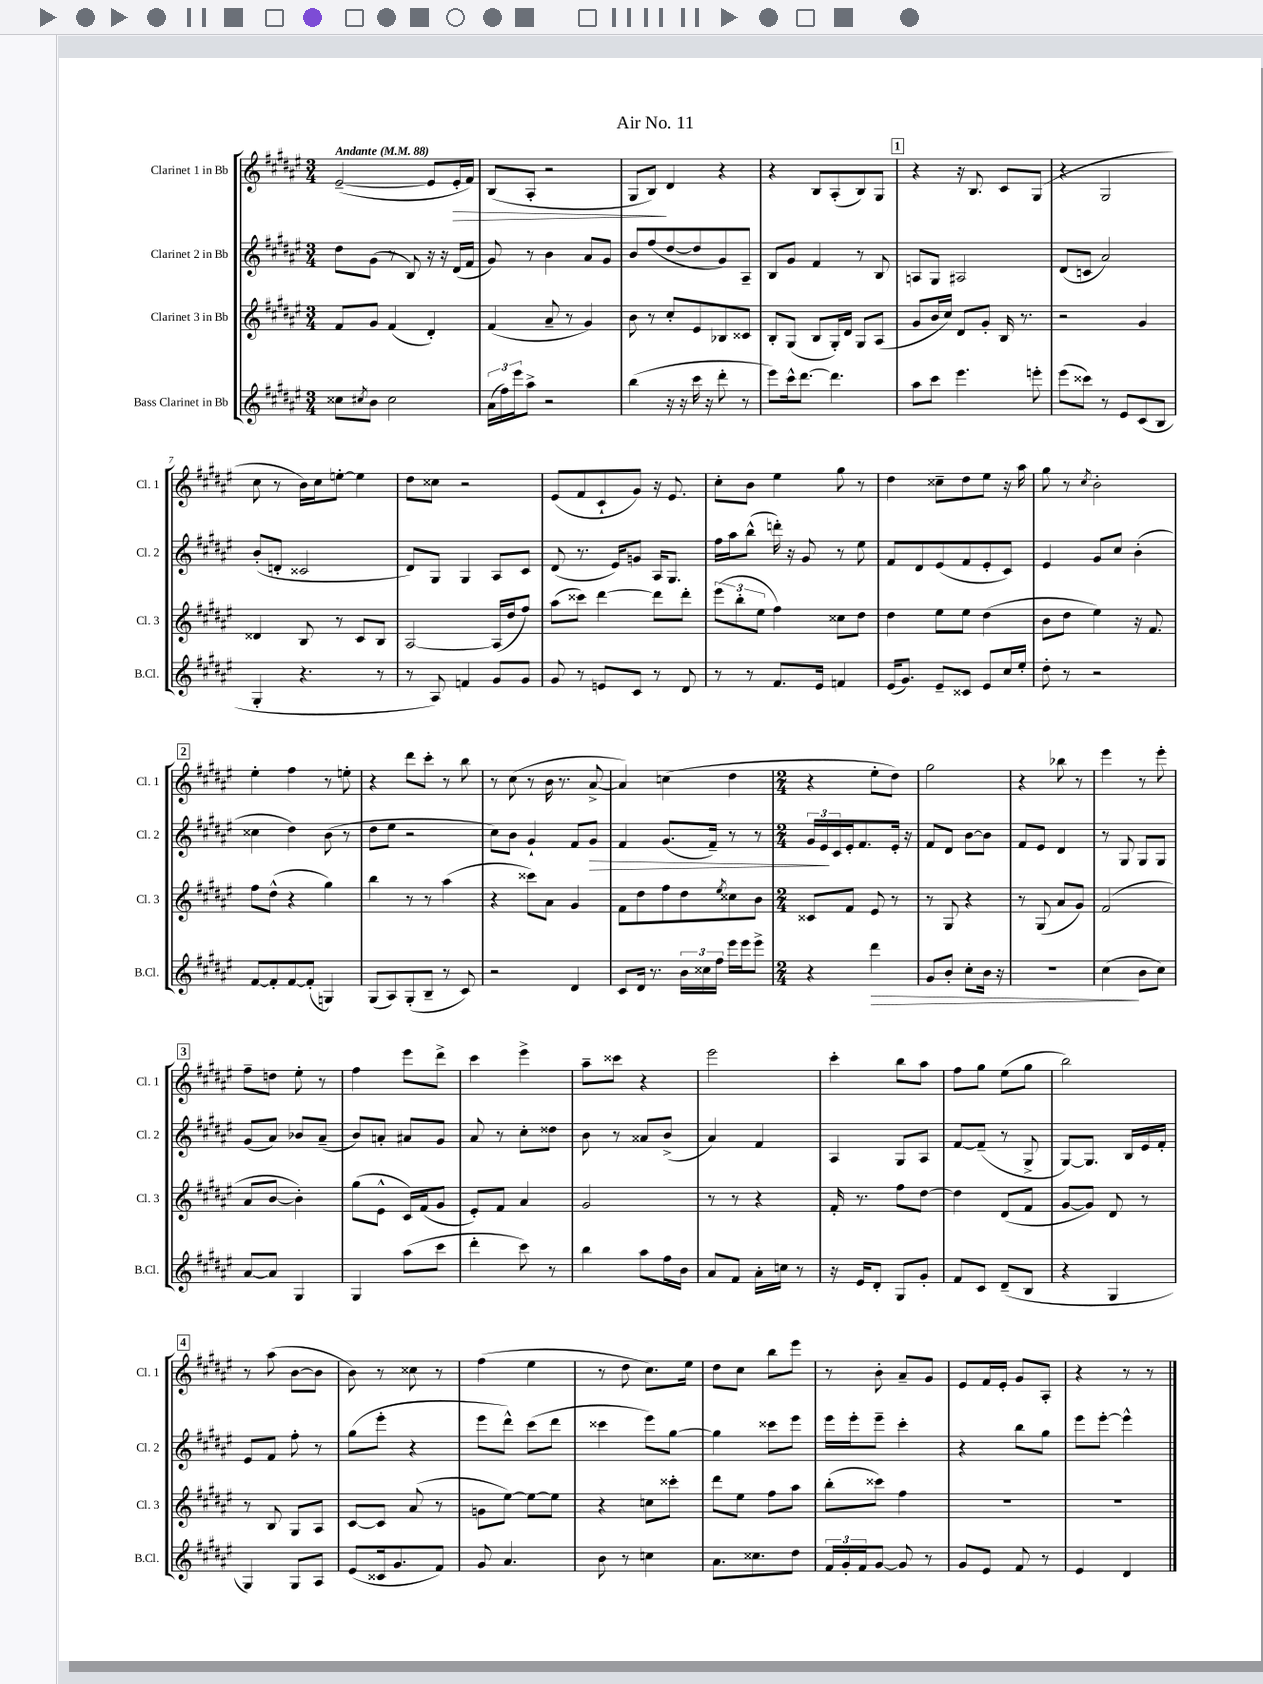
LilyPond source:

\header { title = "Air No. 11" }
<<
\new StaffGroup <<
\new Staff = "s0" \with { instrumentName = "Clarinet 1 in Bb" shortInstrumentName = "Cl. 1" } {
    \clef treble \key fis \major \numericTimeSignature \time 3/4 \tempo "Andante" 4 = 88
    eis'2~--( eis'8 eis'16-.\> fis'16) |
    b8( ais8-. r2 |
    gis8 b8\!) dis'4 r4 |
    r4 b8 ais8-.( b8) gis8 |
    \mark \markup { \box "1" } r4 r16 b8. cis'8 gis8( |
    r4 gis2 |
    cis''8 r8 b'16) cis''16 e''8~-. e''4 |
    dis''8 cisis''8 r2 |
    eis'8( fis'8 cis'8-! gis'8) r16 eis'8. |
    cis''8-. b'8 eis''4 gis''8 r8 |
    dis''4 cisis''8-- dis''8 eis''8 r16 ais''16 |
    gis''8 r8 \acciaccatura { cis''8 } b'2-. |
    \mark \markup { \box "2" } eis''4-. fis''4 r8 e''8-. |
    r4 dis'''8 cis'''8-. r8 b''8 |
    r8 cis''8( r8 b'16 r8. ais'8~-> |
    ais'4) c''4( dis''4 |
    \numericTimeSignature \time 2/4 r4 eis''8-. dis''8) |
    gis''2 |
    r4 bes''8 r8 |
    eis'''4 r8 eis'''8-. |
    \mark \markup { \box "3" } fis''8-- d''8 eis''8-. r8 |
    fis''4 eis'''8 dis'''8-> |
    cis'''4 eis'''4-> |
    ais''8-- cisis'''8 r4 |
    eis'''2 |
    cis'''4-. b''8 ais''8 |
    fis''8 gis''8 eis''8( gis''8 |
    b''2) |
    \mark \markup { \box "4" } r8 ais''8( b'8~ b'8 |
    b'8) r8 cisis''8 r8 |
    fis''4( eis''4 |
    r8 dis''8 cis''8.) eis''16 |
    dis''8 cis''8 b''8 eis'''8 |
    r8 b'8-. ais'8-- gis'8 |
    eis'8 fis'16 eis'16-. gis'8 ais8-. |
    r4 r8 r8 \bar "|." |
}
\new Staff = "s1" \with { instrumentName = "Clarinet 2 in Bb" shortInstrumentName = "Cl. 2" } {
    \clef treble \key fis \major \numericTimeSignature \time 3/4
    dis''8 gis'8( r8 b8) r16 r16 dis'16( fis'16 |
    gis'8) r8 b'4 ais'8 gis'8 |
    b'8 fis''8( dis''8~ dis''8 gis'8) ais8-- |
    b8 gis'8 fis'4 r8 b8 |
    \mark \markup { \box "1" } a8 gis8 ais2 |
    dis'8( c'8 ais'2) |
    b'8-.( d'8-. cisis'2 |
    dis'8) gis8 gis4 ais8 cis'8 |
    dis'8( r8. eis'16) g'8 ais16 gis8. |
    fis''16 ais''16 b''8-^( d'''16-.) r16 gis'8 r8 eis''8 |
    fis'8 dis'8 eis'8( fis'8 eis'8-. cis'8) |
    eis'4 gis'8 cis''8 b'4-.( |
    \mark \markup { \box "2" } cisis''4 dis''4) b'8( r8 |
    dis''8 eis''8 r2 |
    cis''8) b'8 gis'4-! fis'8 gis'8\> |
    fis'4 gis'8.( fis'16--) r8 r8 |
    \numericTimeSignature \time 2/4 \tuplet 3/2 { gis'16 eis'16\! cis'16 } eis'16-. fis'8. eis'16-. r16 |
    fis'8 dis'8 b'8~ b'8 |
    fis'8 eis'8 dis'4 |
    r8 gis8 gis8 gis8 |
    \mark \markup { \box "3" } gis'8( ais'8) bes'8 ais'8--( |
    b'8) a'8-. ais'8 gis'8 |
    ais'8 r8 cis''8-. disis''8 |
    b'8 r8 aisis'8 b'8->( |
    ais'4) fis'4 |
    ais4 gis8 ais8 |
    fis'8~ fis'8--( r8 gis8-> |
    gis8~) gis8. b16 eis'16 fis'16-. |
    \mark \markup { \box "4" } eis'8 fis'8 fis''8-. r8 |
    gis''8( eis'''8-. r4 |
    eis'''8 dis'''8-^) cis'''8( dis'''8 |
    cisis'''4 eis'''8) gis''8~ |
    gis''4 cisis'''8 eis'''8 |
    eis'''16 eis'''16-. eis'''8-- cis'''4-. |
    r4 b''8 gis''8 |
    eis'''8 eis'''8~-. eis'''4-^ \bar "|." |
}
\new Staff = "s2" \with { instrumentName = "Clarinet 3 in Bb" shortInstrumentName = "Cl. 3" } {
    \clef treble \key fis \major \numericTimeSignature \time 3/4
    fis'8 gis'8 fis'4( dis'4-.) |
    fis'4( ais'8-- r8 gis'4) |
    b'8 r8 cis''8-. eis'8 bes8 cisis'8 |
    b8-. gis8( b8 gis16-.) dis'16 gis8 ais8( |
    \mark \markup { \box "1" } gis'8 b'16 cis''16) dis'8 gis'8-. b16 r8. |
    r2 gis'4 |
    disis'4 b8 r8 cis'8 b8 |
    ais2~ ais16( dis''16 fis''8) |
    ais''8( cisis'''8) dis'''4~ dis'''8 dis'''8-. |
    \tuplet 3/2 { eis'''8( b''8-. eis''8 } fis''4) cisis''8 dis''8 |
    dis''4 eis''8 eis''8 dis''4( |
    b'8 dis''8 eis''4) r16 fis'8. |
    \mark \markup { \box "2" } fis''8 dis''8-^( r4 gis''4) |
    b''4 r8 r8 ais''4( |
    r4 cisis'''8) ais'8 gis'4 |
    fis'8 dis''8 fis''8 dis''8 \acciaccatura { eis''8 } cisis''8 b'8 |
    \numericTimeSignature \time 2/4 cisis'8 fis'8 eis'8 r8 |
    r8 gis8 r4 |
    r8 gis8( ais'8 gis'8) |
    fis'2( |
    \mark \markup { \box "3" } ais'8 b'8~ b'4-.) |
    gis''8( eis'8-^ cis'16) fis'16( gis'8 |
    eis'8-.) fis'8 ais'4 |
    gis'2 |
    r8 r8 r4 |
    fis'16-. r8. fis''8 dis''8~ |
    dis''4 dis'8( fis'8 |
    gis'8~ gis'8) dis'8 r8 |
    \mark \markup { \box "4" } r8 b8 gis8 ais8 |
    cis'8~ cis'8 ais'8( r8 |
    g'8 eis''8~) eis''8~ eis''8 |
    r4 c''8 cisis'''8-. |
    dis'''8 eis''8 fis''8 ais''8 |
    b''8-.( cisis'''8) fis''4 |
    R2 |
    R2 \bar "|." |
}
\new Staff = "s3" \with { instrumentName = "Bass Clarinet in Bb" shortInstrumentName = "B.Cl." } {
    \clef treble \key fis \major \numericTimeSignature \time 3/4
    cisis''8 \acciaccatura { cis''8 } b'8 cis''2 |
    \tuplet 3/2 { ais'16( fis''16) eis'''16 } ais''8-> r2 |
    b''4( r16 r16 cis'''16 r16 dis'''8-. r8 |
    eis'''8) cis'''16-^ dis'''8.~ dis'''4. |
    \mark \markup { \box "1" } ais''8 cis'''8 eis'''4. e'''8-. |
    eis'''8( cisis'''8) r8 eis'8 cis'8( b8 |
    gis4-. r4. r8 |
    r8 ais8) f'4 gis'8 gis'8 |
    gis'8 r8 e'8 cis'8 r8 dis'8 |
    r8 r8 fis'8. eis'16 f'4 |
    eis'16( gis'8.) eis'8-- cisis'8 eis'8 cis''16 eis''16-. |
    dis''8-. r8 r2 |
    \mark \markup { \box "2" } fis'8~ fis'8-. fis'8~ fis'8-.( g4) |
    gis8( ais8) gis8-.( b8-- r8 cis'8) |
    r2 dis'4 |
    cis'8 dis'16 r8. \tuplet 3/2 { b'16 cisis''16 fis''16 } eis'''16 eis'''16 eis'''8-> |
    \numericTimeSignature \time 2/4 r4 dis'''4\> |
    gis'8 b'8-. cis''8-. b'16 r16 |
    R2 |
    cis''4\!( b'8 cis''8) |
    \mark \markup { \box "3" } ais'8~ ais'8 gis4 |
    gis4 ais''8( cis'''8 |
    dis'''4-. cis'''8) r8 |
    b''4 ais''8 fis''16 b'16 |
    ais'8 fis'8 ais'16-. c''16 r8 |
    r16 eis'16 dis'8-. gis8 gis'8-. |
    fis'8 cis'8 dis'8--( b8 |
    r4 gis4 |
    \mark \markup { \box "4" } gis4) gis8 ais8 |
    eis'8( cisis'16 gis'8. fis'8) |
    gis'8 ais'4. |
    b'8 r8 c''4 |
    ais'8. cisis''8. dis''8 |
    \tuplet 3/2 { fis'16 gis'16-. fis'16 } gis'8~ gis'8 r8 |
    gis'8 eis'8 fis'8 r8 |
    eis'4 dis'4 \bar "|." |
}
>>
>>
